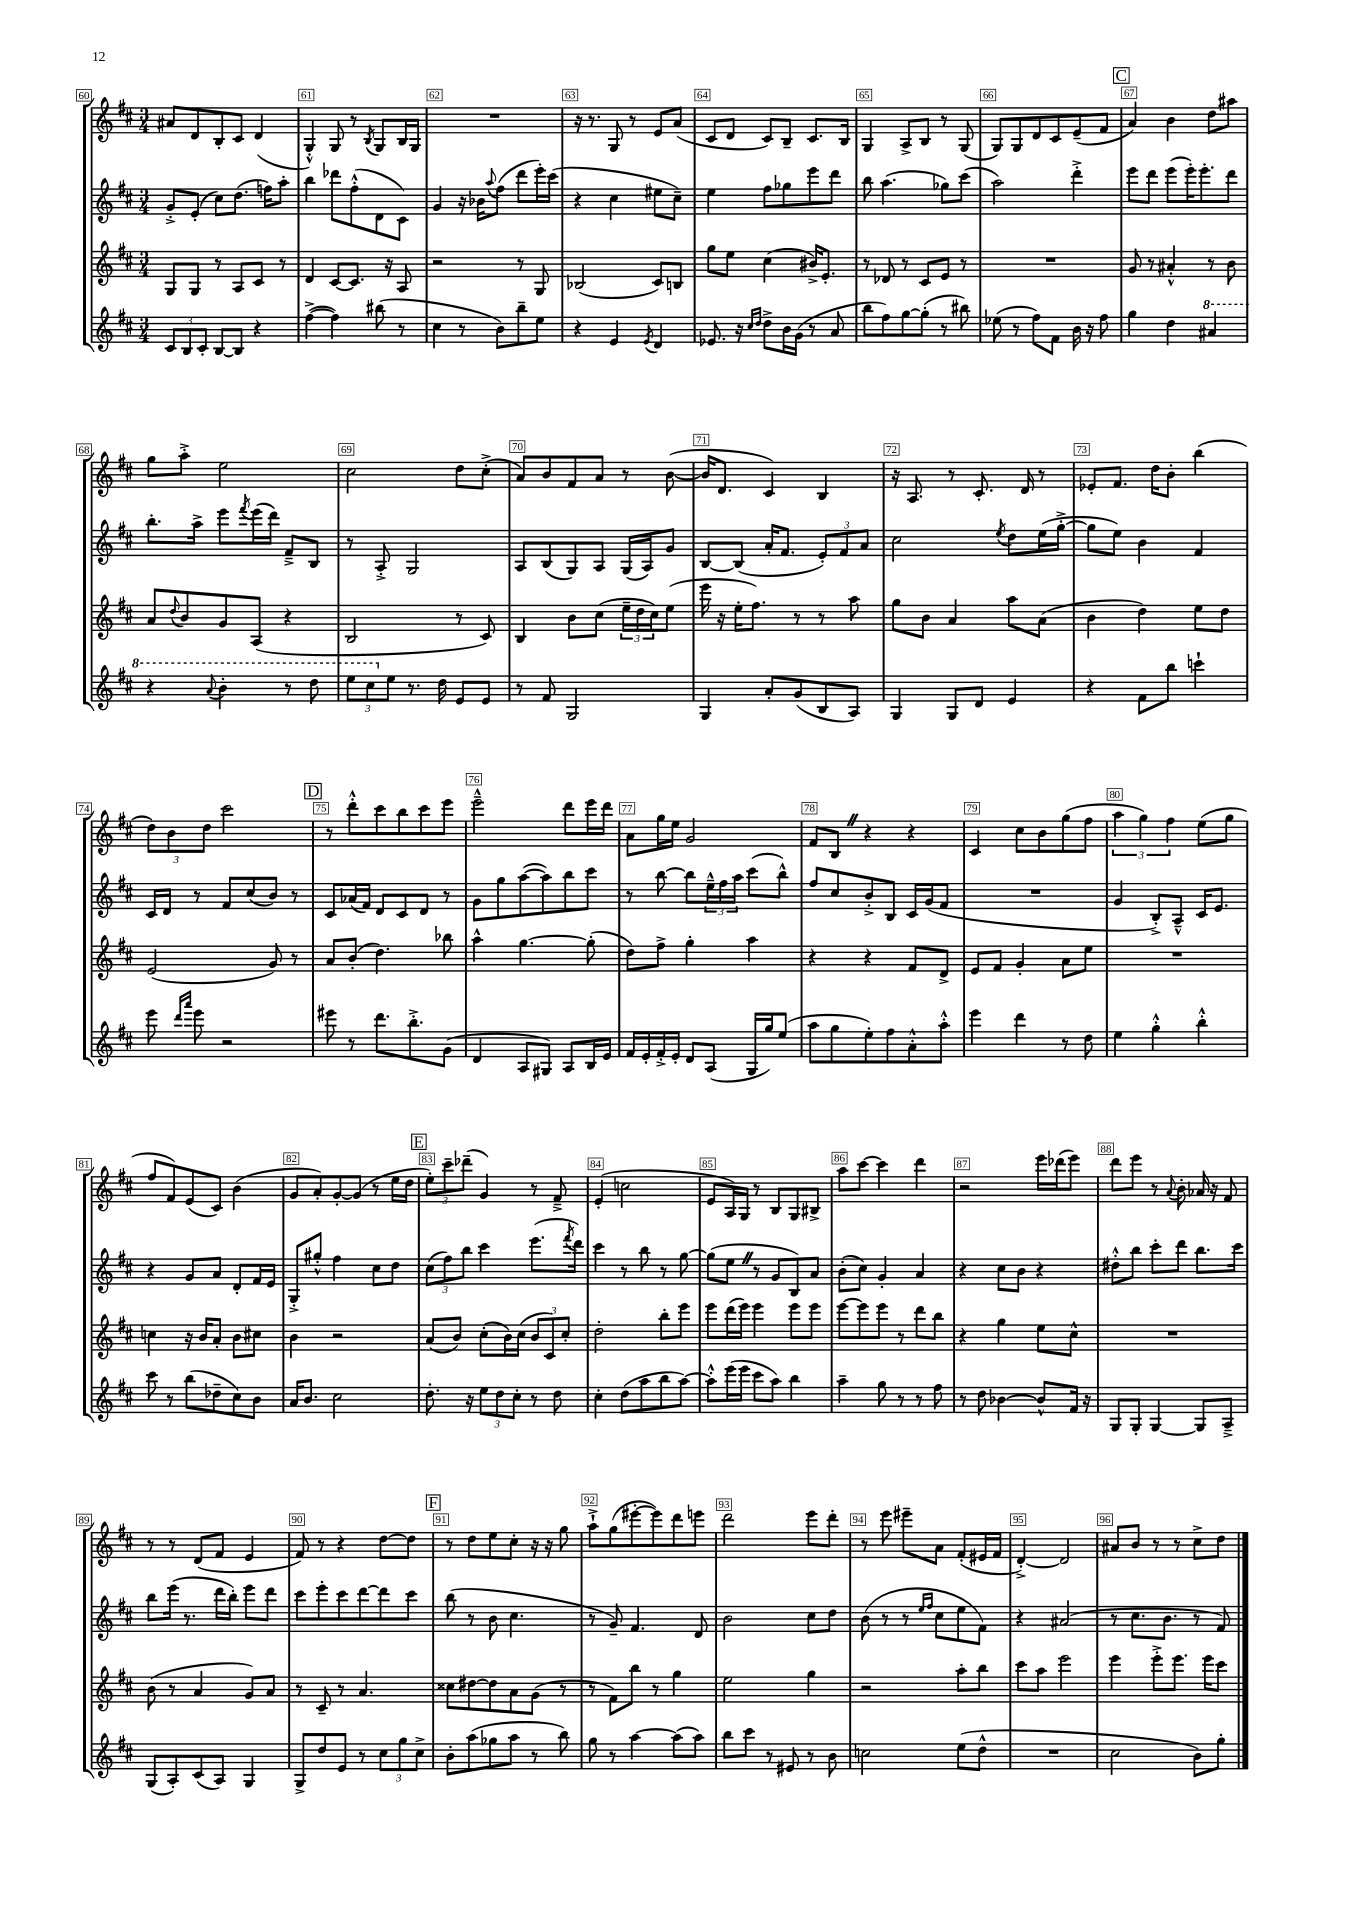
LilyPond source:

<<
\new StaffGroup <<
\new Staff = "s0" {
    \clef treble \key d \major \numericTimeSignature \time 3/4
    ais'8 d'8 b8-. cis'8 d'4( |
    g4-.-^) g8 r8 \acciaccatura { b8 } g8 b16 g16 |
    R2. |
    r16 r8. g8 r8 e'8 a'8( |
    cis'8 d'8 cis'8) b8-- cis'8. b16 |
    g4 a8-> b8 r8 g8( |
    g8) g8 d'8 cis'8 e'8--( fis'8 |
    \mark \markup { \box "C" } a'4) b'4 d''8 ais''8 |
    g''8 a''8-.-> e''2 |
    cis''2 d''8 cis''8-.->( |
    a'8) b'8 fis'8 a'8 r8 b'8~( |
    b'16 d'8. cis'4) b4 |
    r16 a8. r8 cis'8.-. d'16 r8 |
    ees'8-. fis'8. d''16 b'8-. b''4( |
    \tuplet 3/2 { d''8) b'8 d''8 } cis'''2 |
    \mark \markup { \box "D" } r8 d'''8-.-^ cis'''8 b''8 cis'''8 e'''8 |
    e'''2---^ d'''8 e'''16 d'''16 |
    a'8 g''16 e''16 g'2 |
    fis'8 b8 \once \override BreathingSign.text = \markup { \musicglyph "scripts.caesura.straight" } \breathe r4 r4 |
    cis'4 cis''8 b'8 g''8( fis''8 |
    \tuplet 3/2 { a''4 g''4) fis''4 } e''8( g''8 |
    fis''8 fis'8) e'8( cis'8) b'4( |
    g'8 a'8-.) g'8~-. g'8( r8 e''16 d''16 |
    \mark \markup { \box "E" } \tuplet 3/2 { e''8-.) cis'''8-- des'''8--( } g'4) r8 fis'8---> |
    e'4-.( c''2 |
    e'8 a16) g16 r8 b8 g8 bis8-> |
    a''8 cis'''8~ cis'''4 d'''4 |
    r2 e'''16 des'''16( e'''8) |
    d'''8 e'''8 r8 \appoggiatura { a'8 } b'8-. aes'16 r16 fis'8 |
    r8 r8 d'8( fis'8 e'4 |
    fis'8) r8 r4 d''8~ d''8 |
    \mark \markup { \box "F" } r8 d''8 e''8 cis''8-. r16 r16 g''8 |
    a''8-!-> g''8( eis'''8~-. eis'''8) d'''8 e'''8 |
    d'''2 e'''8 d'''8-. |
    r8 e'''8 eis'''8-- a'8 fis'8-.( eis'16 fis'16 |
    d'4~-.->) d'2 |
    ais'8 b'8 r8 r8 cis''8-> d''8 \bar "|." |
}
\new Staff = "s1" {
    \clef treble \key d \major \numericTimeSignature \time 3/4
    g'8-.-> e'8-.( cis''8) d''8.( f''16) a''8-. |
    b''4 des'''8 fis''8-.-^( d'8 cis'8) |
    g'4 r16 bes'16 \appoggiatura { a''8 } fis''8( d'''8 e'''16-.) cis'''16( |
    r4 cis''4 eis''8 cis''8--) |
    e''4 fis''8 ges''8 e'''8 d'''8 |
    b''8 a''4.( ges''8) cis'''8( |
    a''2) d'''4-.-> |
    \mark \markup { \box "C" } e'''8 d'''8 e'''8( e'''16-.) e'''8.-. d'''8 |
    b''8.-. a''16-> e'''8 \acciaccatura { fis'''8 } e'''16( d'''16) fis'8---> b8 |
    r8 a8-.-> g2 |
    a8 b8( g8) a8 g16( a16) g'8 |
    b8~ b8( a'16-. fis'8. \tuplet 3/2 { e'8-.) fis'8 a'8 } |
    cis''2 \acciaccatura { e''8 } d''8 e''16( g''16~-.-> |
    g''8 e''8) b'4 fis'4 |
    cis'16 d'16 r8 fis'8 cis''8( b'8) r8 |
    \mark \markup { \box "D" } cis'8 aes'16( fis'16) d'8 cis'8 d'8 r8 |
    g'8 g''8 a''8~( a''8) b''8 cis'''8 |
    r8 b''8~ b''8 \tuplet 3/2 { e''16---^ fis''16 a''16 } cis'''8( b''8-^) |
    fis''8 cis''8 b'8-.-> b8 cis'16 g'16( fis'8 |
    R2. |
    g'4 b8-.->) a8---^ cis'16 e'8. |
    r4 g'8 a'8 d'8-. fis'16 e'16 |
    g8-.-> gis''8-.-^ fis''4 cis''8 d''8 |
    \mark \markup { \box "E" } \tuplet 3/2 { cis''8( fis''8) b''8 } cis'''4 e'''8.( \acciaccatura { fis'''8 } d'''16) |
    cis'''4 r8 b''8 r8 g''8~ |
    g''8( e''8 \once \override BreathingSign.text = \markup { \musicglyph "scripts.caesura.straight" } \breathe r8 g'8 b8) a'8 |
    b'8-.( cis''8) g'4-. a'4 |
    r4 cis''8 b'8 r4 |
    dis''8-.-^ b''8 cis'''8-. d'''8 b''8. cis'''16 |
    b''8 e'''16( r8. d'''16 b''16-.) e'''8 d'''8 |
    cis'''8 e'''8-. cis'''8 d'''8~ d'''8 cis'''8 |
    \mark \markup { \box "F" } b''8( r8 b'8 cis''4. |
    r8 g'8--) fis'4. d'8 |
    b'2 cis''8 d''8 |
    b'8( r8 r8 \grace { e''16 fis''16 } cis''8 e''8 fis'8) |
    r4 ais'2( |
    r8 cis''8. b'8. r8 fis'8) \bar "|." |
}
\new Staff = "s2" {
    \clef treble \key d \major \numericTimeSignature \time 3/4
    g8 g8 r8 a8 cis'8 r8 |
    d'4 cis'8~ cis'8. r16 a8 |
    r2 r8 g8 |
    bes2( cis'8) b8 |
    g''8 e''8 cis''4( bis'16->) e'8.-. |
    r8 des'8 r8 cis'8 e'8 r8 |
    R2. |
    \mark \markup { \box "C" } g'8 r8 ais'4-.-^ r8 b'8 |
    a'8 \appoggiatura { d''8 } b'8 g'8 a8( r4 |
    b2 r8 cis'8) |
    b4 b'8 cis''8( \tuplet 3/2 { e''16-- d''16 cis''16) } e''8( |
    e'''16 r16 e''16-. fis''8.) r8 r8 a''8 |
    g''8 b'8 a'4 a''8 a'8( |
    b'4 d''4) e''8 d''8 |
    e'2( g'8) r8 |
    \mark \markup { \box "D" } a'8 b'8-.( d''4.) bes''8 |
    a''4-^ g''4.~ g''8-.( |
    d''8) fis''8-> g''4-. a''4 |
    r4 r4 fis'8 d'8-> |
    e'8 fis'8 g'4-. a'8 e''8 |
    R2. |
    c''4 r16 b'16 a'8-. b'8 cis''8 |
    b'4 r2 |
    \mark \markup { \box "E" } a'8( b'8) cis''8-.( b'16) cis''16( \tuplet 3/2 { b'8 cis'8) cis''8-. } |
    d''2-. b''8-. e'''8 |
    e'''8 d'''16( e'''16) e'''4 e'''8 e'''8 |
    e'''8~ e'''8 e'''8 r8 d'''8 b''8 |
    r4 g''4 e''8 cis''8-^ |
    R2. |
    b'8( r8 a'4 g'8) a'8 |
    r8 cis'8-- r8 a'4. |
    \mark \markup { \box "F" } cisis''8 dis''8~ dis''8 a'8 g'8( r8 |
    r8 fis'8) b''8 r8 g''4 |
    e''2 g''4 |
    r2 a''8-. b''8 |
    cis'''8 a''8 e'''2 |
    e'''4 e'''8-.-> e'''8. e'''16 cis'''8 \bar "|." |
}
\new Staff = "s3" {
    \clef treble \key d \major \numericTimeSignature \time 3/4
    \tuplet 3/2 { cis'8 b8 cis'8-. } b8~ b8 r4 |
    fis''4~->( fis''4) bis''8( r8 |
    cis''4 r8 b'8) b''8-- e''8 |
    r4 e'4 \acciaccatura { e'8 } d'4 |
    ees'8. r16 \grace { cis''16 d''16 } d''8-> b'16 g'16( r8 a'8 |
    b''8 fis''8) g''8~ g''8-.( r8 bis''8) |
    ees''8( r8 fis''8) fis'8 b'16 r16 fis''8 |
    \mark \markup { \box "C" } g''4 d''4 \ottava #1 ais''4 |
    r4 \appoggiatura { a''8 } b''4-. r8 d'''8 |
    \tuplet 3/2 { e'''8 cis'''8 \ottava #0 e''8 } r8. d''16 e'8 e'8 |
    r8 fis'8 g2 |
    g4 a'8-. g'8( b8 a8) |
    g4 g8 d'8 e'4 |
    r4 fis'8 b''8 c'''4-! |
    e'''8 \grace { d'''16 a'''16 } e'''8 r2 |
    \mark \markup { \box "D" } eis'''8 r8 d'''8. b''8.-.-> g'8( |
    d'4 a8 gis8) a8 b16 e'16 |
    fis'16 e'16-. fis'16-.-> e'16-. d'8 a8( g16 g''16) e''8( |
    a''8 g''8 e''8-.) fis''8 a'8-.-^ a''8-.-^ |
    e'''4 d'''4 r8 d''8 |
    e''4 g''4-.-^ b''4-.-^ |
    cis'''8 r8 b''8( des''8-- cis''8) b'8 |
    a'16 b'8. cis''2 |
    \mark \markup { \box "E" } d''8.-. r16 \tuplet 3/2 { e''8 d''8 cis''8-. } r8 d''8 |
    cis''4-. d''8( a''8 b''8 a''8~) |
    a''8-.-^ e'''16( e'''16 cis'''8 a''8) b''4 |
    a''4-- g''8 r8 r8 fis''8 |
    r8 d''8 bes'4~ bes'8-^ fis'16 r16 |
    g8 g8-. g4~ g8 a8---> |
    g8( a8-.) cis'8( a8) g4 |
    g8-> d''8 e'8 r8 \tuplet 3/2 { cis''8 g''8 cis''8-> } |
    \mark \markup { \box "F" } b'8-. a''8( ges''8 a''8 r8 b''8) |
    g''8 r8 a''4~ a''8( a''8) |
    b''8 cis'''8 r8 eis'8 r8 b'8 |
    c''2 e''8( d''8-^ |
    R2. |
    cis''2 b'8) g''8-. \bar "|." |
}
>>
>>
\layout { \context { \Score currentBarNumber = #60 \override BarNumber.break-visibility = ##(#f #t #t) barNumberVisibility = #all-bar-numbers-visible \override BarNumber.stencil = #(make-stencil-boxer 0.1 0.3 ly:text-interface::print) } }
